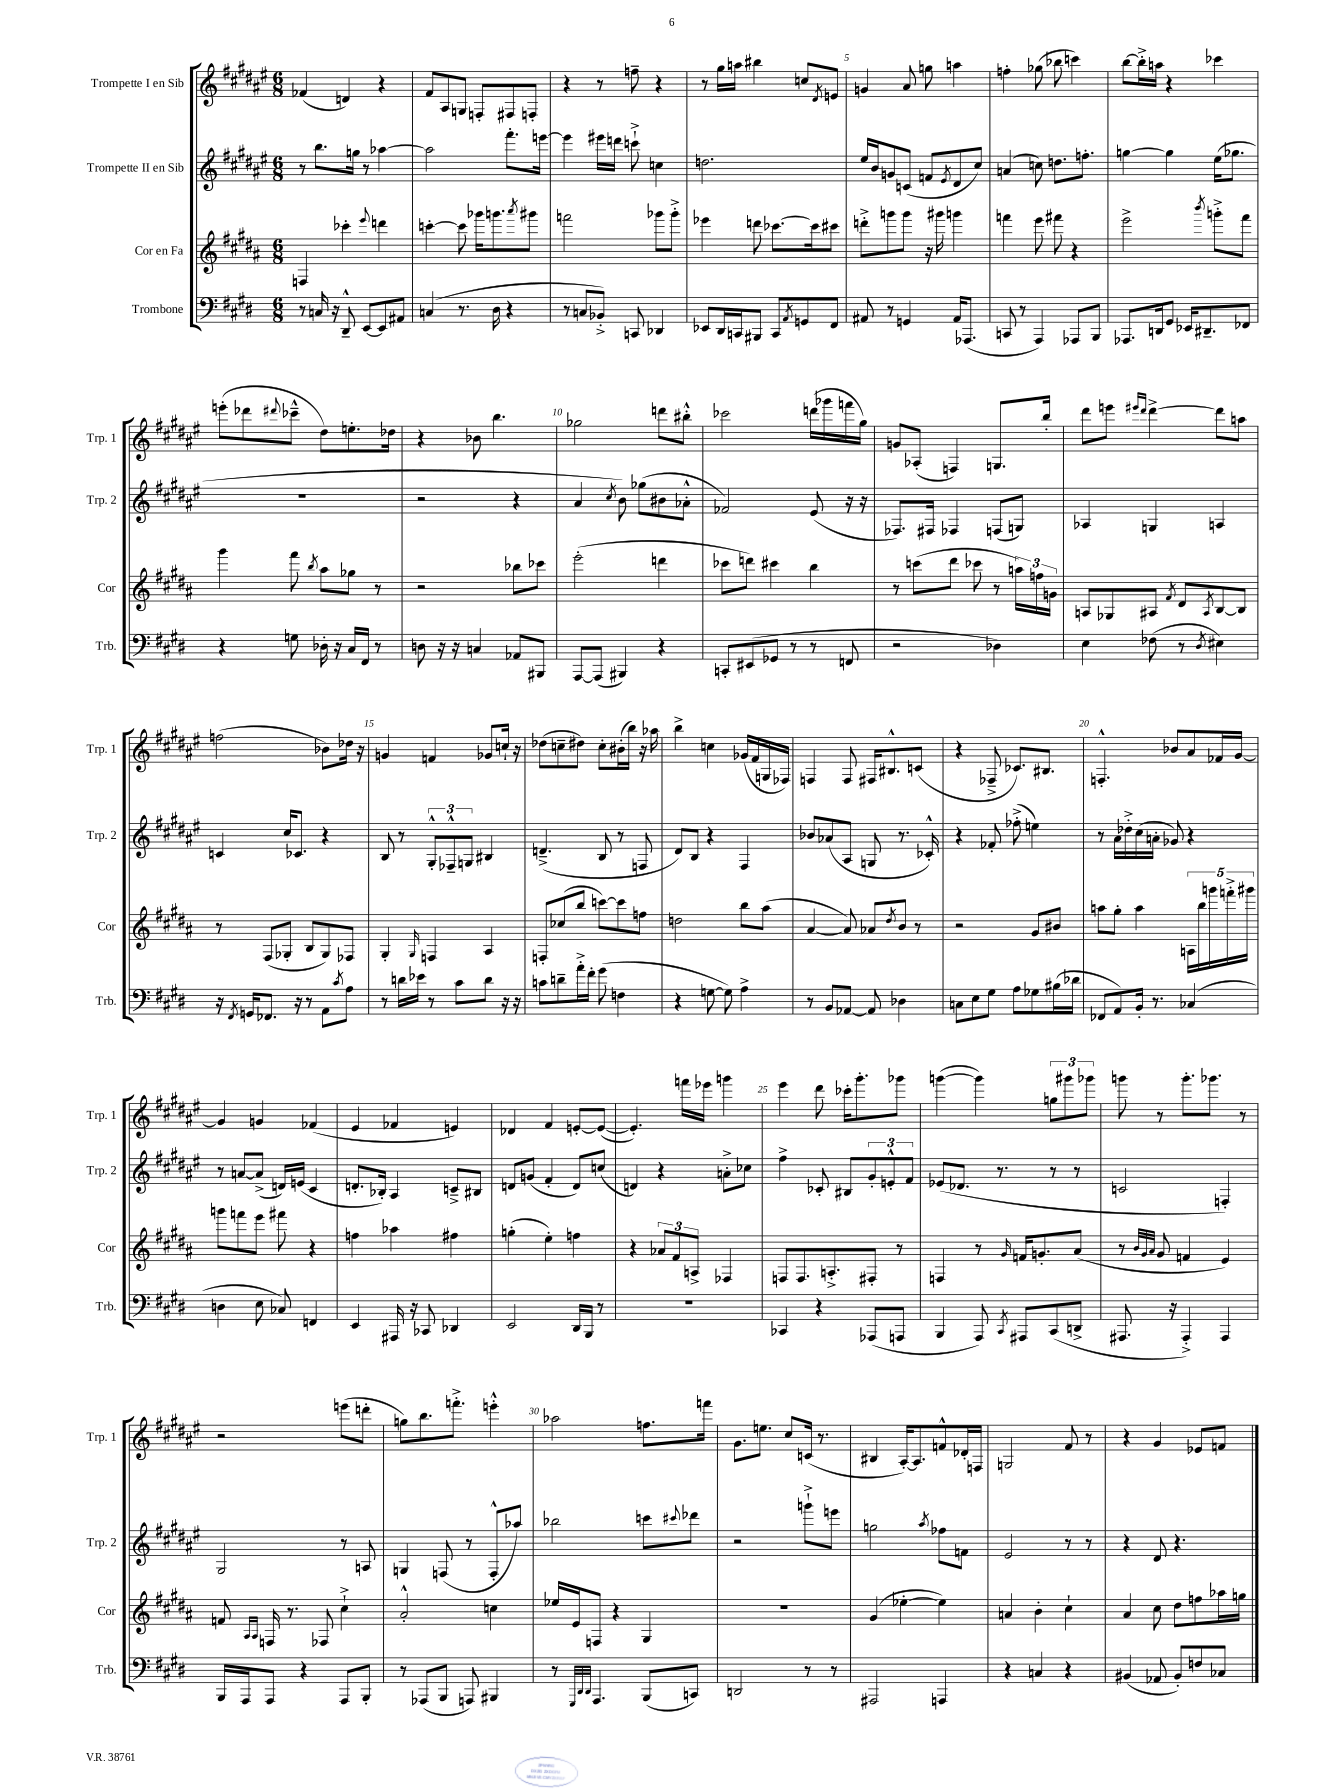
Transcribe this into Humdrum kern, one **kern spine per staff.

**kern	**kern	**kern	**kern
*staff4	*staff3	*staff2	*staff1
*clefF4	*clefG2	*clefG2	*clefG2
*k[f#c#g#d#]	*k[f#c#g#d#a#]	*k[f#c#g#d#a#e#]	*k[f#c#g#d#a#e#]
*M6/8	*M6/8	*M6/8	*M6/8
8r	4F/	8r	(4f-/
16C/	.	8.bb\L	.
16r	.	.	.
8DD#~^^/	4ccc-'\	.	4d/)
.	.	16gg\Jk	.
[8EE/L	.	8r	.
.	8qqeee/	.	.
8EE/]	4ddd\	[4aa-\	4r
8AA#/J	.	.	.
=	=	=	=
(4C/	[4ccc'\	2aa-\]	8f#/L
.	.	.	8A#/
8.r	8ccc\]	.	8G/J
.	16ggg-\LK	.	8F'/L
16D#\	8.ggg\	.	.
4r	.	8.fff#'\L	8F#/
.	8qaaa#/	.	.
.	8ggg#\J	.	8F'/J
.	.	[16eee\Jk	.
=	=	=	=
8r	2fff\	4eee\]	4r
8C/L	.	.	.
8BB-'^/J)	.	16eee#\LL	8r
.	.	16ddd\JJ	.
8CC/	.	8ccc`^\	8ff~\
4DD-/	8ggg-\L	4cc\	4r
.	8ggg-'^\J	.	.
=	=	=	=
8EE-/L	4eee-\	2.dd\	8r
16DD#/L	.	.	16gg#\LL
16CC/J	.	.	16aa\JJ
8BBB#/J	8ddd\	.	4bb#\
8CC/L	[8.ccc-\L	.	.
8qAA/	.	.	.
8GG/	.	.	8cc/L
.	16ccc-\]k	.	.
.	.	.	8qd#/
8FF#/J	8ccc#\J	.	8e/J
=	=	=	=
8AA#/	8ddd'^\L	16ee#/LL	4g/
.	.	16b/J	.
8r	8ggg\	8g/	.
4GG/	8ggg\J	(8c/J	8a#/
.	16r	8f/L	8gg\
.	16ggg#\	.	.
.	.	8qe#/	.
16AA#/LK	4ggg\	8d#/	4aa\
(8.AAA-/J	.	.	.
.	.	8cc#/J)	.
=	=	=	=
8CC/	4fff\	(4a/	4ff'\
8r	.	.	.
4AAA/)	8eee\	8cc\)	(8gg-\
.	8fff#\	8.dd\L	8bb-\
8AAA-/L	4r	.	4ccc\)
.	.	8.ff'\J	.
8BBB/J	.	.	.
=	=	=	=
8.AAA-/L	2eee^\	[4gg\	[8bb\L
.	.	.	16bb'^\]L
16DD/k	.	.	16aa\JJ
8GG#/J	.	4gg\]	4r
16EE-/LK	.	.	.
8.DD#~/	.	.	.
.	8qbbb/	.	.
.	8ggg'^\L	(16ee#\LK	4ccc-\
.	.	8.gg-\J	.
8FF-/J	8fff#\J	.	.
=	=	=	=
4r	4ggg#\	2.r	(8eee'\L
.	.	.	8ddd-\
.	.	.	8qqddd#/
8G\	8fff#\	.	8ccc-~^^\J
.	8qbb/	.	.
16D-'\	8aa#\L	.	8dd#\L)
16r	.	.	.
16C#/LL	8gg-\J	.	8.ee'\
16FF#/JJ	.	.	.
8r	8r	.	.
.	.	.	16dd-\Jk
=	=	=	=
8D\	2r	2r	4r
16r	.	.	.
16r	.	.	.
4C/	.	.	8b-\
.	.	.	4.bb\
8AA-/L	8bb-\L	4r	.
8BBB#/J	8ccc-\J	.	.
=	=	=	=
[8AAA/L	(2eee'\	4a#/	2gg-\
(8AAA/]J	.	.	.
.	.	8qcc#/	.
4BBB#/)	.	8b\)	.
.	.	(8gg-\L	.
4r	4ddd\	8b#\	8ddd\L
.	.	8a-'^^\J	8bb#'^^\J
=	=	=	=
8CC'/L	8ccc-\L	2f-/)	2ccc-\
(8EE#/	8ddd\J)	.	.
8GG-/J	4ccc#\	.	.
8r	.	.	.
8r	4bb\	(8e#/	(16ddd\LL
.	.	.	16ggg-\
8FF/	.	16r	16fff\
.	.	16r	16gg#\JJ)
=	=	=	=
2r	8r	8.F-/L)	8g/L
.	(8ccc\L	.	(8A-'/J
.	.	16F#/Jk	.
.	8ddd#\J	4F-/	4F/)
.	8ccc-\	.	.
4D-\)	8r	(8F/L	8.G/L
.	24aa\LL)	8G/J)	.
.	24ff\	.	.
.	.	.	16bb'/Jk
.	24g\JJ	.	.
=	=	=	=
4E\	8A/L	4A-/	8ddd#\L
.	8G-/	.	8eee\J
.	.	.	16qqeee#/LL
.	.	.	16qqddd#/JJ
(8F-\	8A#/J	4G/	[4ddd#^\
.	8qf#/	.	.
8r	8d#/L	.	.
8qD#/	8qA#/	.	.
4E#\)	[8B/	4A/	8ddd#\]L
.	8B/]J	.	8aa\J
=	=	=	=
16r	8r	4c/	(2ff\
8qFF#/	.	.	.
16GG/LK	.	.	.
8.FF-/J	(8F#/L	.	.
.	8G-'/J	16cc#/LK	.
16r	.	8.c-/J	.
8r	8B/L	.	.
8AA\L	8G-/)	4r	8b-\L)
8qc#/	.	.	.
8A\J	8F-/J	.	16dd-\Jk
.	.	.	16r
=	=	=	=
8r	4G#'/	8B/	4g/
16d\LL	.	8r	.
16e-\JJ	.	.	.
.	16qqG#/	.	.
8r	4F/	12G#'^^/L	4f/
.	.	12F-~^^/	.
8c#\L	.	.	.
.	.	12G/J	.
8d\J	4A#/	4B#/	8g-/L
16r	.	.	16cc`/Jk
16r	.	.	16r
=	=	=	=
8c\L	8F'/L	(4.d~^/	(8dd-\L
8d~\	(8cc-/	.	8cc~\
16a'^\L	8bb/J	.	8dd#\J)
16f#'\JJ	.	.	.
(8g#\	[8ccc\L)	8B/	8cc'\L
4F\	8ccc\]	8r	(16b#'\L
.	.	.	16bb\JJ)
.	8ff\J	8F/	16r
.	.	.	16aa-\
=	=	=	=
4r	2dd\	8d#/L)	4bb^\
.	.	8B/J	.
[8G\	.	4r	4cc\
8G\])	.	.	.
4A^\	8bb\L	4F#/	(16g-/LL
.	.	.	16f#/
.	(8aa#\J	.	16G/
.	.	.	16F-/JJ)
=	=	=	=
8r	[4a#/	8b-/L	4F/
8BB/L	.	(8a-/	.
[8AA-/J	8a#/])	8A#/J	8F/
8AA-/]	8a-/L	8G/	16F#/LK
.	.	.	8.B#^^/
.	8qdd#/	.	.
4D-\	8b/J	8.r	.
.	8r	.	(8c/J
.	.	16c-'^^/)	.
=	=	=	=
8C\L	2r	4r	4r
8E\	.	.	.
8G#\J	.	8f-'/	8F-~^/
8A\L	.	(8ff-'^\	8.c-/L)
8G-\	8g#/L	4ee\)	.
.	.	.	8.B#/J
(16B#\L	8b#/J	.	.
16d-\JJ	.	.	.
=	=	=	=
8FF-/L	8aa\L	8r	4.F'^^/
8AA/)	8gg#'\J	16a#\LL	.
.	.	16dd-'^\	.
16BB'/Jk	4aa\	(16cc#\	.
8.r	.	16a'\JJ	.
.	.	8g-/)	8b-/L
(4C-/	20A\LL	4r	8a#/
.	20bb\	.	.
.	20ggg\	.	.
.	.	.	16f-/L
.	20fff'^\	.	.
.	.	.	[16g#/JJ
.	20ggg#\JJ	.	.
=	=	=	=
4D\	8ggg\L	8r	4g#/]
.	8fff\	[8a/L	.
8E\	8eee\J	(8a^/]J	4g/
8C-/)	8fff#\	16d/LL)	.
.	.	(16e/JJ	.
4FF/	4r	4c#/	(4f-/
=	=	=	=
4EE/	4ff\	8.d'/L	4e#/
.	.	16B-'/Jk)	.
16AAA#/	4aa-\	4A#/	4f-/
16r	.	.	.
8CC-/	.	.	.
4DD-/	4ff#\	8c~^/L	4e/)
.	.	8B#/J	.
=	=	=	=
2EE/	(4gg'\	8d/L	4d-/
.	.	(8g/J	.
.	4ee'\)	4f#'/	4f#/
16DD#/LL	4ff\	8d/L)	[8e'/L
16BBB/JJ	.	.	.
8r	.	(8cc/J	(8e/_J
=	=	=	=
2.r	4r	4d/)	4.e'/])
.	12a-/L	4r	.
.	12f#/	.	.
.	.	.	16fff\LL
.	12A^/J	.	.
.	.	.	16eee-\JJ
.	4F-/	8a'^\L	4ggg\
.	.	8cc-\J	.
=	=	=	=
4CC-/	8F/L	4ff#^\	4eee#\
.	8.F/	.	.
4r	.	8c-'/	8ddd#\
.	8.A'^/	.	.
.	.	8B#/L	16ccc-'\LK
.	.	.	8.ggg#'\
(8AAA-/L	8F#'/J	12g#'/	.
.	.	12e'^^/	.
8AAA/J	8r	.	8ggg-\J
.	.	12f#/J	.
=	=	=	=
4BBB/	4F/	(8e-/L	([4ggg\
.	.	8.d-/J	.
8AAA/)	8r	.	4ggg\])
.	.	8.r	.
8qCC#/	16qqg#/	.	.
8AAA#/L	16f/LK	.	.
.	8.g'/	.	.
(8CC#/	.	8r	12gg\L
.	.	.	12ggg#\
8DD^/J	(8a#/J	8r	.
.	.	.	12ggg-\J
=	=	=	=
8.AAA#/	8r	2c/	8ggg\
.	32qqb/LLL	.	.
.	32qqg#/	.	.
.	32qqa#/JJJ	.	.
.	8g#/	.	8r
16r	.	.	.
4AAA#'^/)	4f/	.	8.ggg'\L
.	.	.	8.ggg-\J
4AAA#/	4e/)	4F'/)	.
.	.	.	8r
=	=	=	=
16BBB/LL	8f/	2G#/	2r
16AAA/J	.	.	.
.	16qqA#/LL	.	.
.	16qqA#/JJ	.	.
8AAA/J	16F/	.	.
.	8.r	.	.
4r	.	.	.
.	8F-/	.	.
8AAA/L	4cc#`^\	8r	(8eee\L
8BBB'/J	.	8A/	8ddd'\J
=	=	=	=
8r	2a#'^^/	4G/	8gg\L)
(8AAA-/L	.	.	8.bb\
8BBB/J	.	(8F/	.
.	.	.	8.fff'^\J
8AAA/)	.	8r	.
4BBB#/	4cc\	8F'^^/L	4eee'^^\
.	.	8aa-/J)	.
=	=	=	=
8r	16ee-/LL	2bb-\	2aa-\
.	16e/J	.	.
32qqGGG#/LLL	.	.	.
32qqDD#/	.	.	.
32qqDD#/JJJ	.	.	.
4.AAA/	8F/J	.	.
.	4r	.	.
(8BBB/L	4G#/	8ccc\L	8.ff\L
.	.	8qqccc#/	.
8CC/J)	.	8ddd-\J	.
.	.	.	16fff\Jk
=	=	=	=
2DD/	2.r	2r	8.g#\L
.	.	.	8.ee\J
.	.	.	8cc#/L
8r	.	8ggg`^\L	(16c/Jk
.	.	.	8.r
8r	.	8eee\J	.
=	=	=	=
2AAA#/	(4g#/	2gg\	4B#/
.	[4ee-'\	.	[16A#'/LK)
.	.	.	8.A#/]
.	.	8qaa#/	.
4AAA/	4ee-\])	8ff-\L	8f^^/
.	.	8f\J	16d-'/L
.	.	.	16F/JJ
=	=	=	=
4r	4a/	2e#/	2G/
4C/	4b'\	.	.
4r	4cc#`\	8r	8f#/
.	.	8r	8r
=	=	=	=
(4BB#/	4a#/	4r	4r
8AA-/	8cc#\	8d#/	4g#/
8BB#'/L)	8dd#\L	4.r	.
8F/	8ff\	.	8e-/L
8C-/J	16aa-\L	.	8f/J
.	16gg\JJ	.	.
==	==	==	==
*-	*-	*-	*-
